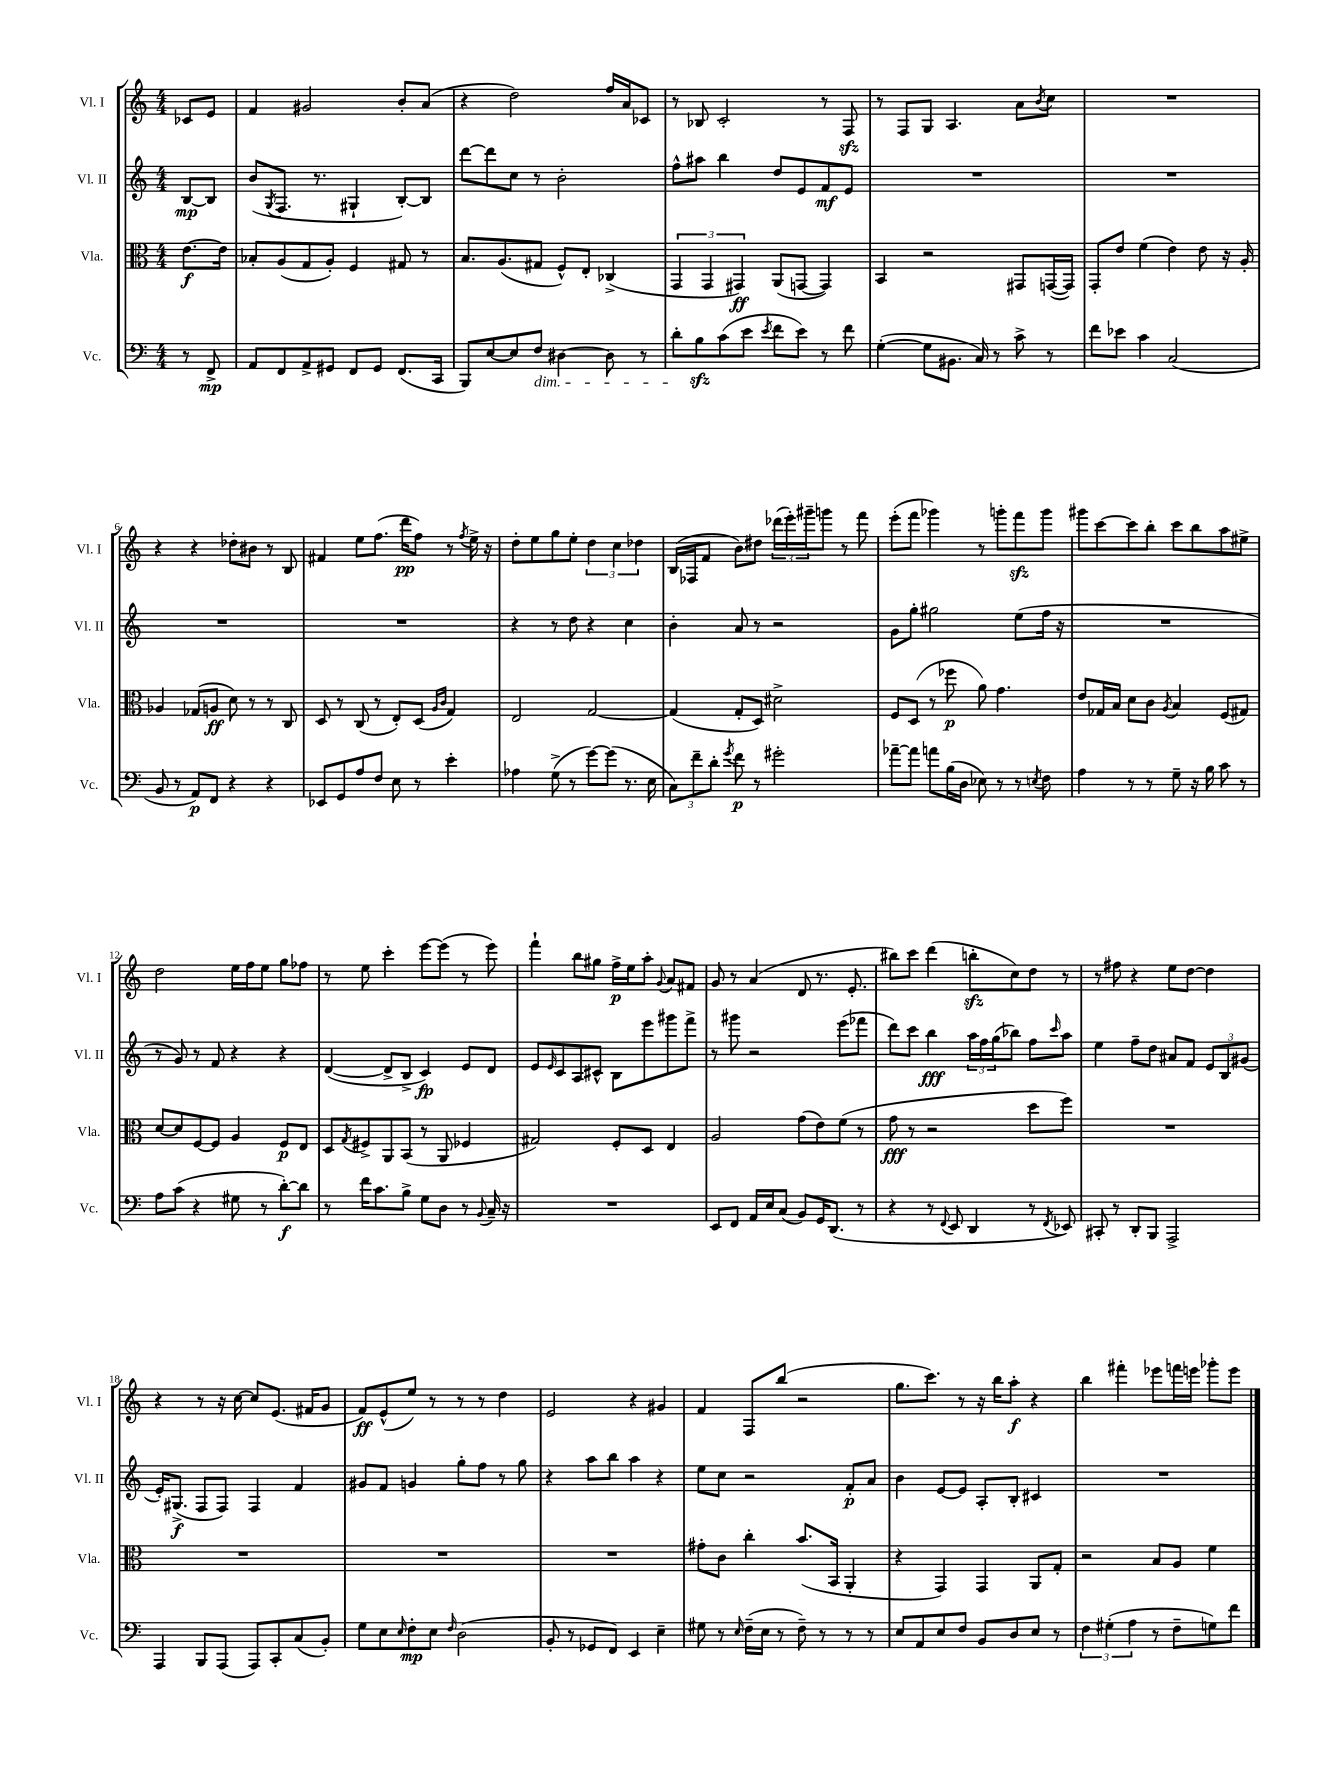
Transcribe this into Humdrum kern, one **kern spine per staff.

**kern	**dynam	**kern	**dynam	**kern	**dynam	**kern	**dynam
*part4	*part4	*part3	*part3	*part2	*part2	*part1	*part1
*staff4	*staff4	*staff3	*staff3	*staff2	*staff2	*staff1	*staff1
*I"Vc.	*	*I"Vla.	*	*I"Vl. II	*	*I"Vl. I	*
*I'Vc.	*	*I'Vla.	*	*I'Vl. II	*	*I'Vl. I	*
*clefF4	*	*clefC3	*	*clefG2	*	*clefG2	*
*k[]	*	*k[]	*	*k[]	*	*k[]	*
*M4/4	*	*M4/4	*	*M4/4	*	*M4/4	*
=	=	=	=	=	=	=	=
8r	.	[8.e\L	f	[8B/L	mp	8c-X/L	.
8FF^/	mp	.	.	8B/J]	.	8e/J	.
.	.	16e\Jk]	.	.	.	.	.
=1	=1	=1	=1	=1	=1	=1	=1
8AA/L	.	8B-X'/L	.	(8b/L	.	4f/	.
.	.	.	.	8qG/	.	.	.
8FF/	.	(8A/	.	8.F/J	.	.	.
8AA^/	.	8G/	.	.	.	2g#X/	.
.	.	.	.	8.r	.	.	.
8GG#X/J	.	8A'/J)	.	.	.	.	.
8FF/L	.	4F/	.	4G#X`/	.	.	.
8GG#/J	.	.	.	.	.	.	.
(8.FF/L	.	8G#X/	.	[8B'/L)	.	8b'/L	.
.	.	8r	.	8B/J]	.	(8a/J	.
16CC/Jk	.	.	.	.	.	.	.
=2	=2	=2	=2	=2	=2	=2	=2
8BBB/L)	.	8.B/L	.	[8ddd\L	.	4r	.
[8E/	.	.	.	8ddd\]	.	.	.
.	.	(8.A/	.	.	.	.	.
8E/]	.	.	.	8cc\J	.	2dd\)	.
!LO:TX:b:i:t=dim.	!	!	!	!	!	!	!
8F/J	.	8G#X/J	.	8r	.	.	.
[4D#X\	.	8F^^/L)	.	2b'\	.	.	.
.	.	8E'/J	.	.	.	.	.
8D#\]	.	(4C-X^/	.	.	.	16ff/LL	.
.	.	.	.	.	.	16a/J	.
8r	.	.	.	.	.	8c-X/J	.
=3	=3	=3	=3	=3	=3	=3	=3
8d'\L	.	6GG/	.	8ff^^\L	.	8r	.
8Bzz\	.	.	.	8aa#X\J	.	8B-X/	.
.	.	6GG/	.	.	.	.	.
(8c\	.	.	.	4bb\	.	2c'/	.
.	.	6GG#X/)	ff	.	.	.	.
8e\J	.	.	.	.	.	.	.
8qe/	.	.	.	.	.	.	.
8f\L	.	(8AA/L	.	8dd/L	.	.	.
8e\J)	.	[8GGn/J	.	8e/	.	.	.
8r	.	4GG/])	.	8f/	mf	8r	.
8f\	.	.	.	8e/J	.	8Fzz/	.
=4	=4	=4	=4	=4	=4	=4	=4
([4G'\	.	4BB/	.	1r	.	8r	.
.	.	.	.	.	.	8F/L	.
8G\L]	.	2r	.	.	.	8G/J	.
8.BB#X\J	.	.	.	.	.	4.A/	.
16C/)	.	.	.	.	.	.	.
8r	.	.	.	.	.	.	.
8c^\	.	8GG#X/L	.	.	.	8a\L	.
.	.	.	.	.	.	8qb/	.
8r	.	([16GGn/L	.	.	.	8cc\J	.
.	.	16GG/JJ])	.	.	.	.	.
=5	=5	=5	=5	=5	=5	=5	=5
8f\L	.	8GG'/L	.	1r	.	1r	.
8e-X\J	.	8e/J	.	.	.	.	.
4c\	.	(4f\	.	.	.	.	.
(2C/	.	4e\)	.	.	.	.	.
.	.	8e\	.	.	.	.	.
.	.	16r	.	.	.	.	.
.	.	16A'/	.	.	.	.	.
!!LO:LB:g=z
=6	=6	=6	=6	=6	=6	=6	=6
8BB/	.	4A-X/	.	1r	.	4r	.
8r	.	.	.	.	.	.	.
8AA/L)	p	(8G-X/L	.	.	.	4r	.
8FF/J	.	8An/J	ff	.	.	.	.
4r	.	8d\)	.	.	.	8dd-X'\L	.
.	.	8r	.	.	.	8b#X\J	.
4r	.	8r	.	.	.	8r	.
.	.	8C/	.	.	.	8B/	.
=7	=7	=7	=7	=7	=7	=7	=7
8EE-X/L	.	8D/	.	1r	.	4f#X/	.
8GG/	.	8r	.	.	.	.	.
8A/	.	(8C/	.	.	.	8ee\L	.
8F/J	.	8r	.	.	.	(8.ff\J	.
8E\	.	8E'/L)	.	.	.	.	.
.	.	.	.	.	.	16ddd\KL	pp
8r	.	(8D/J	.	.	.	8ff\J)	.
.	.	16qqA/LL	.	.	.	.	.
.	.	16qqc/JJ	.	.	.	.	.
4e'\	.	4G/)	.	.	.	8r	.
.	.	.	.	.	.	8qff/	.
.	.	.	.	.	.	16ee^\	.
.	.	.	.	.	.	16r	.
=8	=8	=8	=8	=8	=8	=8	=8
4A-X\	.	2E/	.	4r	.	8dd'\L	.
.	.	.	.	.	.	8ee\	.
(8G^\	.	.	.	8r	.	8gg\	.
8r	.	.	.	8dd\	.	8ee'\J	.
[8g\L)	.	[2G/	.	4r	.	6dd\	.
(8g\J]	.	.	.	.	.	.	.
.	.	.	.	.	.	6cc\	.
8.r	.	.	.	4cc\	.	.	.
.	.	.	.	.	.	6dd-X\	.
16E\	.	.	.	.	.	.	.
=9	=9	=9	=9	=9	=9	=9	=9
12C\L)	.	(4G/]	.	4b'\	.	(16B/LL	.
.	.	.	.	.	.	16F-X/J	.
12f~\	.	.	.	.	.	.	.
.	.	.	.	.	.	8f/J	.
12d'\J	.	.	.	.	.	.	.
8qg/	.	.	.	.	.	.	.
8f\	p	8G'/L	.	8a/	.	8b\L)	.
8r	.	8D/J)	.	8r	.	8dd#X\J	.
2g#X'\	.	2d#X^\	.	2r	.	(24ddd-X\LL	.
.	.	.	.	.	.	24eee'\)	.
.	.	.	.	.	.	24ggg#X~\J	.
.	.	.	.	.	.	8gggn\J	.
.	.	.	.	.	.	8r	.
.	.	.	.	.	.	8fff\	.
=10	=10	=10	=10	=10	=10	=10	=10
[8a-X~\L	.	8F/L	.	8g\L	.	(8eee'\L	.
8a-\J]	.	(8D/J	.	8gg'\J	.	8fff\J	.
8an\L	.	8r	.	2gg#X\	.	4ggg-X\)	.
(16B\L	.	8ff-X\	p	.	.	.	.
16D\JJ	.	.	.	.	.	.	.
8E-X\)	.	8a\)	.	.	.	8r	.
8r	.	4.g\	.	.	.	8gggn'\L	.
8r	.	.	.	(8ee\L	.	8fffzz\	.
8qEn/	.	.	.	.	.	.	.
8F\	.	.	.	16ff\Jk	.	8ggg\J	.
.	.	.	.	16r	.	.	.
=11	=11	=11	=11	=11	=11	=11	=11
4A\	.	8e/L	.	1r	.	8ggg#X\L	.
.	.	16G-X/L	.	.	.	[8ccc\	.
.	.	16B/JJ	.	.	.	.	.
8r	.	8d\L	.	.	.	8ccc\]	.
8r	.	8c\J	.	.	.	8bb'\J	.
.	.	8qA/	.	.	.	.	.
8G~\	.	4B/	.	.	.	8ccc\L	.
16r	.	.	.	.	.	8bb\	.
16B\	.	.	.	.	.	.	.
8c\	.	(8F/L	.	.	.	8aa\	.
8r	.	8G#X/J)	.	.	.	8ee#X^\J	.
!!LO:LB:g=z
=12	=12	=12	=12	=12	=12	=12	=12
8A\L	.	[8d/L	.	8r	.	2dd\	.
(8c\J	.	8d/]	.	8g/)	.	.	.
4r	.	[8F/	.	8r	.	.	.
.	.	8F/J]	.	8f/	.	.	.
8G#X\	.	4A/	.	4r	.	16ee\LL	.
.	.	.	.	.	.	16ff\J	.
8r	.	.	.	.	.	8ee\J	.
[8d'\L)	f	8F/L	p	4r	.	8gg\L	.
8d\J]	.	8E/J	.	.	.	8ff-X\J	.
=13	=13	=13	=13	=13	=13	=13	=13
8r	.	8D/L	.	([4d/	.	8r	.
.	.	8qG/	.	.	.	.	.
16f\KL	.	8F#X^/	.	.	.	8ee\	.
8.c\	.	.	.	.	.	.	.
.	.	8AA/	.	8d^/L]	.	4ccc'\	.
8B^\J	.	(8BB/J	.	8B^/J	.	.	.
8G\L	.	8r	.	4c/)	fp	[8eee\L	.
8D\J	.	8AA/	.	.	.	(8eee\J]	.
8r	.	4F-X/	.	8e/L	.	8r	.
8qqBB/	.	.	.	.	.	.	.
16C~/	.	.	.	8d/J	.	8eee\)	.
16r	.	.	.	.	.	.	.
=14	=14	=14	=14	=14	=14	=14	=14
1r	.	2G#X/)	.	8e/L	.	4fff`\	.
.	.	.	.	16qqe/	.	.	.
.	.	.	.	8c/	.	.	.
.	.	.	.	8A/	.	8bb\L	.
.	.	.	.	8c#X^^/J	.	8gg#X\J	.
.	.	8F'/L	.	8B\L	.	16ff^\LL	p
.	.	.	.	.	.	16ee\J	.
.	.	8D/J	.	8eee\	.	8aa'\J	.
.	.	.	.	.	.	8qqg/	.
.	.	4E/	.	8ggg#X\	.	8a/L	.
.	.	.	.	8fff^\J	.	8f#X/J	.
=15	=15	=15	=15	=15	=15	=15	=15
8EE/L	.	2A/	.	8r	.	8g/	.
8FF/J	.	.	.	8ggg#X\	.	8r	.
16AA/LL	.	.	.	2r	.	(4a/	.
16E/J	.	.	.	.	.	.	.
(8C/J	.	.	.	.	.	.	.
8BB/L)	.	(8g\L	.	.	.	8d/	.
16GG/K	.	8e\)	.	.	.	8.r	.
(8.DD/J	.	.	.	.	.	.	.
.	.	(8f\J	.	(8eee\L	.	.	.
.	.	.	.	.	.	8.e'/	.
8r	.	8r	.	8fff-X\J	.	.	.
=16	=16	=16	=16	=16	=16	=16	=16
4r	.	8g\	fff	8ddd\L)	.	8bb#X\L)	.
.	.	8r	.	8ccc\J	.	8ccc\J	.
8r	.	2r	.	4bb\	fff	(4ddd\	.
8qqFF/	.	.	.	.	.	.	.
8EE/	.	.	.	.	.	.	.
4DD/	.	.	.	24aa\LL	.	8bbnzz'\L	.
.	.	.	.	24ff\	.	.	.
.	.	.	.	(24gg\J	.	.	.
.	.	.	.	8bb-X\J)	.	8cc\)	.
8r	.	8dd\L	.	8ff\L	.	8dd\J	.
8qFF/	.	.	.	16qqccc/	.	.	.
8EE-X/)	.	8ff\J)	.	8aa\J	.	8r	.
=17	=17	=17	=17	=17	=17	=17	=17
8CC#X'/	.	1r	.	4ee\	.	8r	.
8r	.	.	.	.	.	8ff#X\	.
8DD'/L	.	.	.	8ff~\L	.	4r	.
8BBB/J	.	.	.	8dd\J	.	.	.
2AAA^/	.	.	.	8a#X/L	.	8ee\L	.
.	.	.	.	8f/J	.	[8dd\J	.
.	.	.	.	12e/L	.	4dd\]	.
.	.	.	.	12B/	.	.	.
.	.	.	.	(12g#X/J	.	.	.
!!LO:LB:g=z
=18	=18	=18	=18	=18	=18	=18	=18
4AAA/	.	1r	.	16e'/KL)	.	4r	.
.	.	.	.	(8.G#X^/J	f	.	.
8BBB/L	.	.	.	8F/L	.	8r	.
(8AAA/J	.	.	.	8F/J)	.	16r	.
.	.	.	.	.	.	[16cc\	.
8AAA/L)	.	.	.	4F/	.	8cc/L]	.
8CC'/	.	.	.	.	.	(8.e/J	.
(8C/	.	.	.	4f/	.	.	.
.	.	.	.	.	.	16f#X/KL	.
8BB'/J)	.	.	.	.	.	8g/J	.
=19	=19	=19	=19	=19	=19	=19	=19
8G\L	.	1r	.	8g#X/L	.	8f/L)	ff
8E\	.	.	.	8f/J	.	(8e^^/	.
16qqE/	.	.	.	.	.	.	.
8F'\	mp	.	.	4gn/	.	8ee/J)	.
8E\J	.	.	.	.	.	8r	.
16qqF/	.	.	.	.	.	.	.
(2D\	.	.	.	8gg'\L	.	8r	.
.	.	.	.	8ff\J	.	8r	.
.	.	.	.	8r	.	4dd\	.
.	.	.	.	8gg\	.	.	.
=20	=20	=20	=20	=20	=20	=20	=20
8BB'/	.	1r	.	4r	.	2e/	.
8r	.	.	.	.	.	.	.
8GG-X/L	.	.	.	8aa\L	.	.	.
8FF/J)	.	.	.	8bb\J	.	.	.
4EE/	.	.	.	4aa\	.	4r	.
4E~\	.	.	.	4r	.	4g#X/	.
=21	=21	=21	=21	=21	=21	=21	=21
8G#X\	.	8g#X'\L	.	8ee\L	.	4f/	.
8r	.	8c\J	.	8cc\J	.	.	.
16qqE/	.	.	.	.	.	.	.
(16F~\LL	.	4cc'\	.	2r	.	8F/L	.
16E\JJ	.	.	.	.	.	.	.
8r	.	.	.	.	.	(8bb/J	.
8F~\)	.	(8.b/L	.	.	.	2r	.
8r	.	.	.	.	.	.	.
.	.	16BB/Jk	.	.	.	.	.
8r	.	4AA'/	.	8f'/L	p	.	.
8r	.	.	.	8a/J	.	.	.
=22	=22	=22	=22	=22	=22	=22	=22
8E/L	.	4r	.	4b\	.	8.gg\L	.
8AA/	.	.	.	.	.	.	.
.	.	.	.	.	.	8.ccc\J)	.
8E/	.	4GG/)	.	[8e/L	.	.	.
8F/J	.	.	.	8e/J]	.	8r	.
8BB/L	.	4GG/	.	8A'/L	.	16r	.
.	.	.	.	.	.	16bb\KL	.
8D/	.	.	.	8B'/J	.	8aa'\J	f
8E/J	.	8AA/L	.	4c#X/	.	4r	.
8r	.	8G'/J	.	.	.	.	.
=23	=23	=23	=23	=23	=23	=23	=23
6F\	.	2r	.	1r	.	4bb\	.
(6G#X'\	.	.	.	.	.	.	.
.	.	.	.	.	.	4fff#X'\	.
6A\	.	.	.	.	.	.	.
8r	.	8B/L	.	.	.	8eee-X\L	.
8F~\L	.	8A/J	.	.	.	16fffn\L	.
.	.	.	.	.	.	16eeen\JJ	.
8Gn\)	.	4f\	.	.	.	8ggg-X'\L	.
8f\J	.	.	.	.	.	8eee\J	.
==	==	==	==	==	==	==	==
*-	*-	*-	*-	*-	*-	*-	*-
